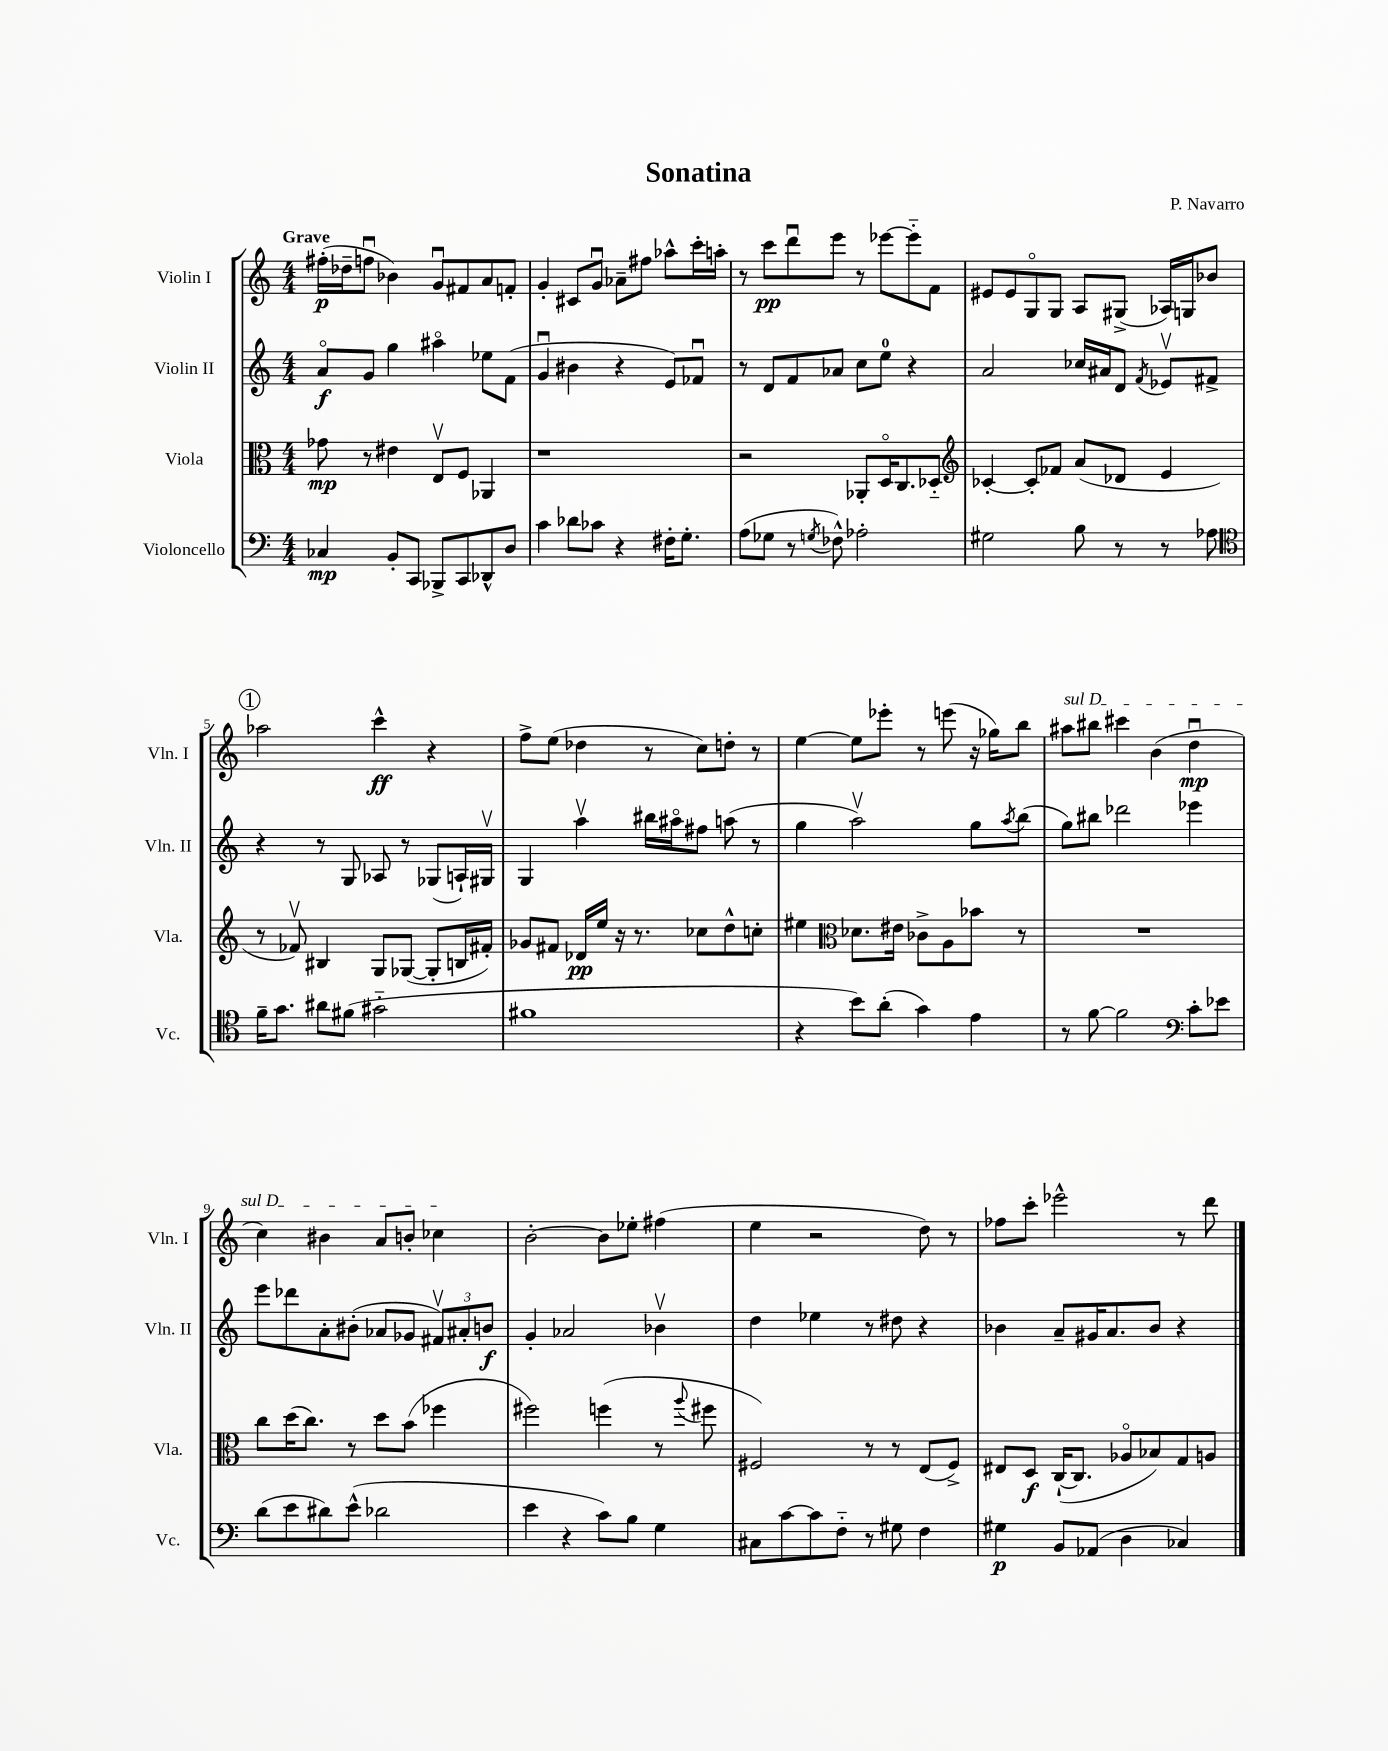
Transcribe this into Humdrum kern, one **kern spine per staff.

**kern	**kern	**kern	**kern
*staff4	*staff3	*staff2	*staff1
*clefF4	*clefC3	*clefG2	*clefG2
*k[]	*k[]	*k[]	*k[]
*M4/4	*M4/4	*M4/4	*M4/4
4C-/	8g-\	8ao/L	(16ff#'\LL
.	.	.	16dd-~\J
.	8r	8g/J	8ffu\J
8BB'/L	4e#\	4gg\	4b-\)
8CC/J	.	.	.
8BBB-^/L	8Ev/L	4aa#o\	8gu/L
8CC/	8F/J	.	8f#/
8DD-^^/	4AA-/	8ee-\L	8a/
8D/J	.	(8f\J	8f'/J
=	=	=	=
4c\	1r	4gu/	4g'/
8d-\L	.	4b#\	8c#/L
8c-\J	.	.	8gu/J
4r	.	4r	8a-~\L
.	.	.	8ff#\J
16F#'\LK	.	8e/L)	8aa-^^\L
8.G'\J	.	.	.
.	.	8f-u/J	16ccc'\L
.	.	.	16aa'\JJ
=	=	=	=
(8A\L	2r	8r	8r
8G-\J	.	8d/L	8ccc\L
8r	.	8f/	8dddu\
8qG/	.	.	.
8F-^^\)	.	8a-/J	8eee\J
2A-'\	8AA-'/L	8cc\L	8r
.	16Do/K	8ee\J	[8eee-\L
.	8.C/	.	.
.	.	4r	8eee-'~\]
.	8D-'~/J	.	8f\J
=	=	=	=
*	*clefG2	*	*
2G#\	[4c-'/	2a/	8e#/L
.	.	.	8e#/
.	8c-'/]L	.	8Go/
.	8f-/J	.	8G/J
8B\	(8a/L	16cc-/LL	8A/L
.	.	16a#/J	.
8r	8d-/J	8d/J	(8G#^/J
.	.	8qf/	.
8r	4e/	8e-v/L	16A-/LL)
.	.	.	16G/J
8A-\	.	8f#^/J	8b-/J
=	=	=	=
*clefC4	*	*	*
16f~\LK	8r	4r	2aa-\
8.g\J	.	.	.
.	8f-v/)	.	.
8a#\L	4B#/	8r	.
(8f#\J	.	8G/	.
2g#'~\	8G/L	8A-/	4ccc^^\
.	([8G-/J	8r	.
.	8G-'/]L	(8G-/L	4r
.	16B/L	16A`/L)	.
.	16f#'/JJ)	16G#v/JJ	.
=	=	=	=
1f#	8g-/L	4G/	8ff^\L
.	8f#/J	.	(8ee\J
.	16d-/LL	4aav\	4dd-\
.	16ee/JJ	.	.
.	16r	.	.
.	8.r	.	.
.	.	16bb#\LL	8r
.	.	16aa#o\J	.
.	8cc-\L	8ff#\J	8cc\L)
.	8dd^^\	(8aa\	8dd'\J
.	8cc'\J	8r	8r
=	=	=	=
4r	4ee#\	4gg\	[4ee\
*	*clefC3	*	*
8b\L)	8.d-\L	2aav\)	8ee\]L
(8a'\J	.	.	8eee-'\J
.	16e#\Jk	.	.
4g\)	8c-^\L	.	8r
.	8A\	.	(8eee\
4e\	8b-\J	8gg\L	16r
.	.	.	16gg-\LK)
.	.	8qaa/	.
.	8r	(8bb\J	8bb\J
=	=	=	=
8r	1r	8gg\L)	8aa#\L
[8f\	.	8bb#\J	8bb#\J
2f\]	.	2ddd-\	4ccc#\
.	.	.	(4b\
*clefF4	*	*	*
8c'\L	.	4eee-\	4ddu\
8e-\J	.	.	.
=	=	=	=
(8d\L	8cc\L	8eee\L	4cc\)
8e\	(16dd\K	8ddd-\	.
.	8.cc\J)	.	.
8d#\)	.	8a'\	4b#\
(8e^^\J	8r	(8b#'\J	.
2d-\	8dd\L	8a-/L	8a/L
.	(8b\J	8g-/J	8b'/J
.	4ff-\	12f#v/L)	4cc-\
.	.	12a#'/	.
.	.	12b/J	.
=	=	=	=
4e\	2ff#\)	4g'/	[2b'\
4r	.	2a-/	.
8c\L)	(4ff\	.	8b\]L
8B\J	.	.	8ee-'\J
4G\	8r	4b-v\	(4ff#\
.	8qqaa/	.	.
.	8ff#\	.	.
=	=	=	=
8C#\L	2F#/)	4dd\	4ee\
[8c\	.	.	.
8c\]	.	4ee-\	2r
8F'~\J	.	.	.
8r	8r	8r	.
8G#\	8r	8dd#\	.
4F\	(8E/L	4r	8dd\)
.	8F#^/J)	.	8r
=	=	=	=
4G#\	8E#/L	4b-\	8ff-\L
.	8D/J	.	8ccc'\J
8BB/L	([16C`/LK	8a~/L	2eee-^^\
.	8.C/]J	.	.
(8AA-/J	.	16g#/K	.
.	.	8.a/	.
4D\	8A-o/L	.	.
.	8B-/)	8b-/J	.
4C-/)	8G/	4r	8r
.	8A/J	.	8ddd\
==	==	==	==
*-	*-	*-	*-
